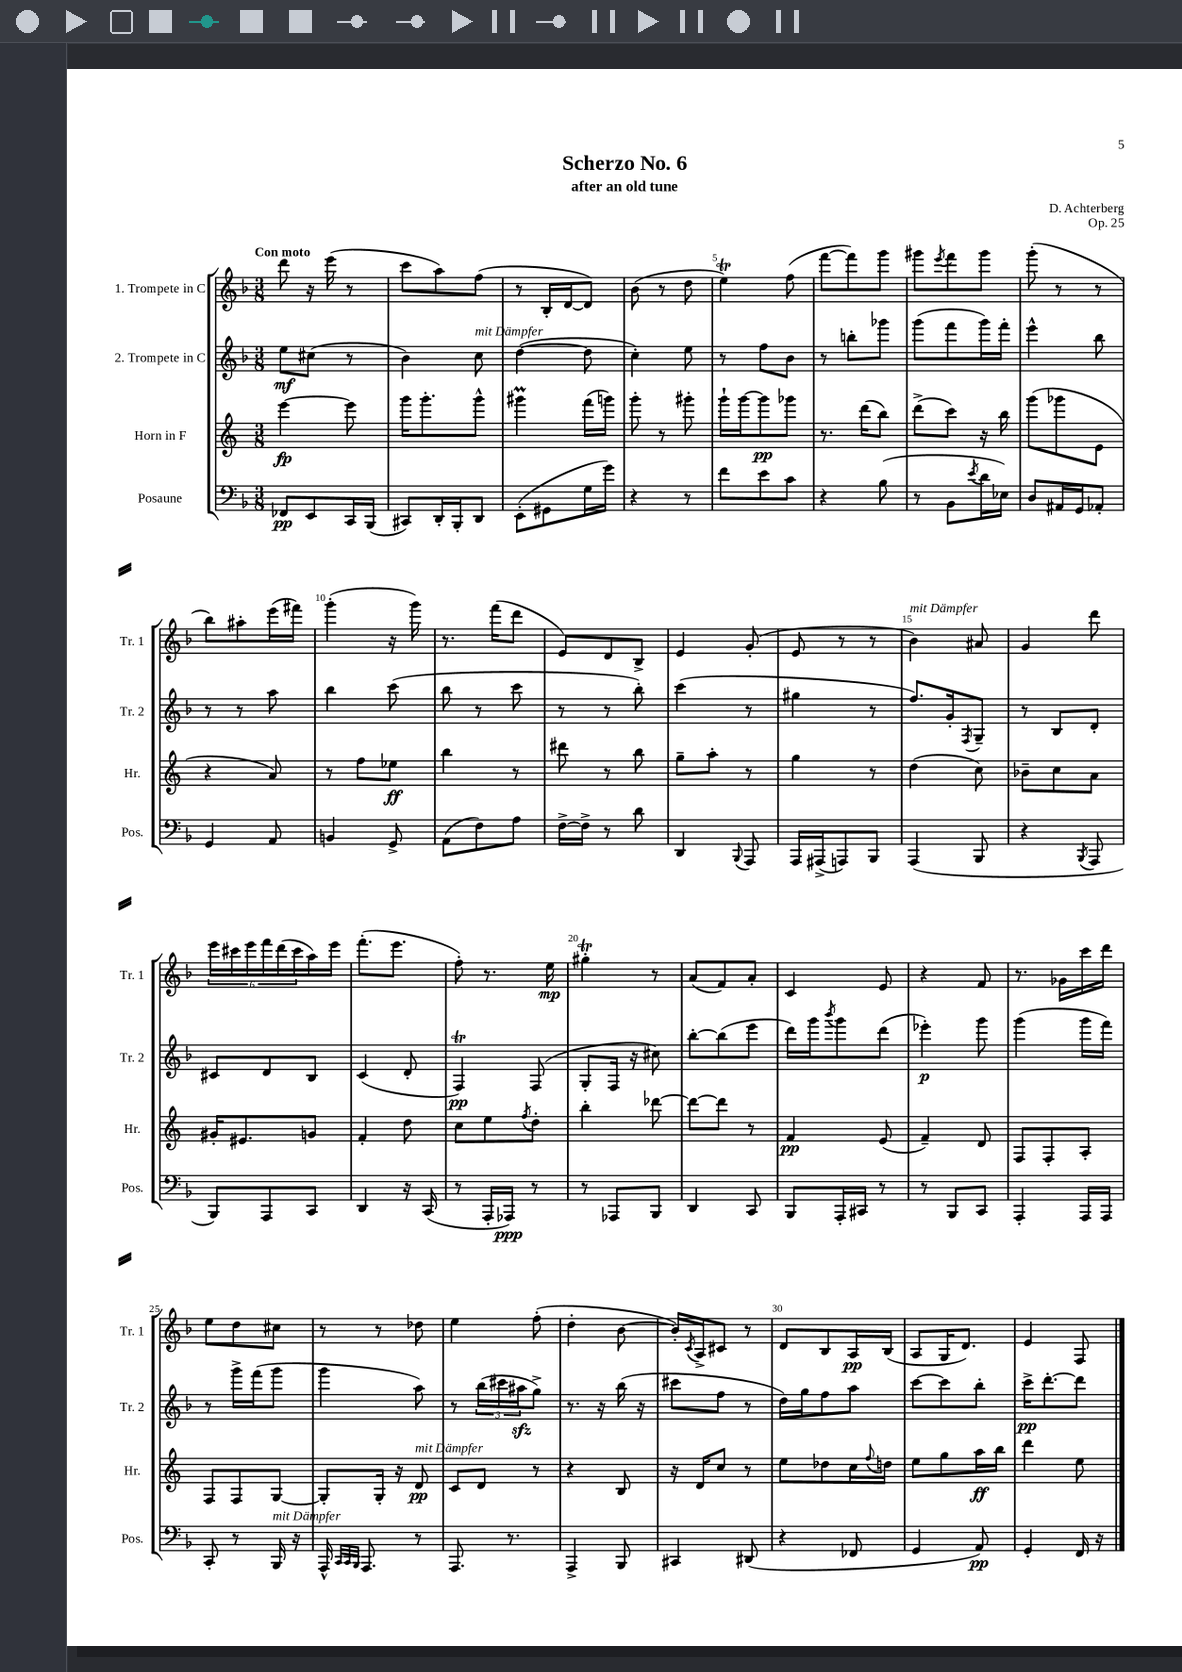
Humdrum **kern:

**kern	**kern	**kern	**kern
*staff4	*staff3	*staff2	*staff1
*clefF4	*clefG2	*clefG2	*clefG2
*k[b-]	*k[]	*k[b-]	*k[b-]
*M3/8	*M3/8	*M3/8	*M3/8
8FF-/L	[4eee\	8ee\L	8ddd\
8EE/	.	(8cc#\J	16r
.	.	.	(16eee\
16CC/L	8eee\]	8r	8r
(16BBB-/JJ	.	.	.
=	=	=	=
8CC#/L)	16ggg\LK	4b-\)	8ccc\L
.	8.ggg'\	.	.
16DD'/L	.	.	8aa\)
16BBB-'/J	.	.	.
8DD/J	8ggg^^\J	8cc\	(8ff\J
=	=	=	=
(8EE'\L	4ggg#\	([4dd\	8r
8GG#\	.	.	16B-'/LL
.	.	.	[16d/J
16G\L	(16fff\LL	8dd\]	8d/]J)
16g\JJ)	16ggg\JJ)	.	.
=	=	=	=
4r	8ggg'\	4cc'\)	(8b-\
.	8r	.	8r
8r	8ggg#'\	8ee\	8dd\
=	=	=	=
8f\L	16ggg`\LL	8r	4ee\)
.	[16ggg\J	.	.
8e\	8ggg\]	8ff\L	.
8c\J	8ggg-\J	8b-\J	(8ff\
=	=	=	=
4r	8.r	8r	[8fff\L
.	.	8bb'\L	8fff\])
.	(16ddd\LK	.	.
(8B-\	8bb\J)	8ggg-\J	8ggg\J
=	=	=	=
8r	(8ddd^\L	(8ggg\L	8ggg#\L
.	.	.	8qeee/
8BB-\L	8ccc\J)	8fff\	8fff\
8qe/	.	.	.
16d\L	16r	16ggg\L)	8ggg#\J
16E-\JJ)	16bb\	16fff'\JJ	.
=	=	=	=
8D/L	(8ggg\L	4eee^^\	(8ggg'\
16AA#/L	8ggg-\	.	8r
16GG/J	.	.	.
8AA-'/J	8e\J	8bb-\	8r
=	=	=	=
4GG/	4r	8r	8bb-\L)
.	.	8r	8aa#'\
8AA/	8a/)	8aa\	(16eee\L
.	.	.	16fff#\JJ)
=	=	=	=
4BB/	8r	4bb-\	(4ggg'\
.	8ff\L	.	.
8GG^/	8ee-\J	(8ccc\	16r
.	.	.	16ggg\)
=	=	=	=
(8AA\L	4bb\	8bb-\	8.r
8F\)	.	8r	.
.	.	.	(16fff\LK
8A\J	8r	8ccc\	8ddd\J
=	=	=	=
[16F^\LL	8ddd#\	8r	8e/L)
16F^\]JJ	.	.	.
8r	8r	8r	8d/
8d\	8bb\	8bb-'\)	8B-^/J
=	=	=	=
4DD/	8gg~\L	(4ccc\	4e/
.	8aa'\J	.	.
8qqBBB-/	.	.	.
8AAA/	8r	8r	(8g'/
=	=	=	=
16AAA/LL	4gg\	4gg#\	8e/
(16AAA#^/J	.	.	.
8AAA/)	.	.	8r
8BBB-/J	8r	8r	8r
=	=	=	=
(4AAA/	(4dd\	8.ff/L)	4b-\)
.	.	16g'/k	.
.	.	8qF/	.
8BBB-/	8cc\)	8G~/J	8a#/
=	=	=	=
4r	8b-~\L	8r	4g/
.	8cc\	8B-/L	.
8qBBB-/	.	.	.
8AAA/	8a\J	8d'/J	8ddd\
=	=	=	=
8BBB-/L)	16g#'/LK	8c#/L	24eee\LL
.	.	.	24ccc#\
.	8.e#/	.	.
.	.	.	24eee\
8AAA/	.	8d/	24fff\
.	.	.	(24ddd\
.	.	.	24ccc#\
8CC/J	8g/J	8B-/J	16aa\)
.	.	.	16eee\JJ
=	=	=	=
4DD/	4f'/	(4c/	(8.fff'\L
.	.	.	8.eee\J
16r	8dd\	8d'/	.
(16CC/	.	.	.
=	=	=	=
8r	8cc\L	4F/)	8ff'\)
16AAA'/LL	8ee\	.	8.r
16AAA-/JJ)	.	.	.
.	8qff/	.	.
8r	8dd'\J	(8F/	.
.	.	.	16ee\
=	=	=	=
8r	4bb'\	8G'/L	4gg#'\
8AAA-/L	.	16F/Jk	.
.	.	16r	.
8BBB-/J	[8ddd-\	8cc#\)	8r
=	=	=	=
4DD/	8ddd-\_L	[8bb-'\L	(8a/L
.	8ddd-\]J	(8bb-\]	8f/)
8CC/	8r	8eee\J	8a'/J
=	=	=	=
8BBB-/L	4f/	16ddd\LL)	4c/
.	.	16ggg\J	.
.	.	8qbbb-/	.
16AAA'/L	.	8ggg\	.
16CC#/JJ	.	.	.
8r	(8e/	(8ddd\J	8e/
=	=	=	=
8r	4f~/)	4eee-'\)	4r
8BBB-/L	.	.	.
8CC/J	8d/	8ggg\	8f/
=	=	=	=
4AAA'/	8F/L	(4ggg\	8.r
.	8F'/	.	.
.	.	.	16g-\LL
16AAA/LL	8A'/J	16ggg\LL	16ccc\
16AAA/JJ	.	16fff\JJ)	16ddd\JJ
=	=	=	=
8CC'/	8F/L	8r	8ee\L
8r	8F/	16ggg^\LL	8dd\
.	.	(16fff\J	.
16BBB-/	[8G/J	8ggg\J	8cc#\J
16r	.	.	.
=	=	=	=
16AAA^^/	8G'/]L	4ggg\	8r
32qqCC/LLL	.	.	.
32qqCC/	.	.	.
32qqBBB-/JJJ	.	.	.
8.AAA/	.	.	.
.	16G'/Jk	.	8r
.	16r	.	.
8r	8d/	8aa\)	8dd-\
=	=	=	=
8.AAA/	8c/L	8r	4ee\
.	8d/J	(24bb-\LL	.
.	.	24ccc#\	.
8.r	.	.	.
.	.	24aa#\J	.
.	8r	8gg^\J)	(8ff'\
=	=	=	=
4AAA^/	4r	8.r	4dd'\
.	.	16r	.
8BBB-/	8B/	(16bb-\	[8b-\
.	.	16r	.
=	=	=	=
4CC#/	16r	8ccc#\L	16b-'/]LL)
.	.	.	8qc/
.	16d/LK	.	16A^/J
.	8cc/J	8ff\J	8c#/J
(8DD#/	8r	8r	8r
=	=	=	=
4r	8ee\L	16dd\LL)	8d/L
.	.	16gg\J	.
.	8dd-\	8ff\	8B-/
8FF-/	16cc\L	8aa\J	16A/L
.	8qqff/	.	.
.	16dd\JJ	.	(16B-/JJ
=	=	=	=
4GG/	8ee\L	[8ccc\L	8A/L
.	8gg\	8ccc\]	16G/K
.	.	.	8.d/J)
8AA/)	16aa\L	8bb-'\J	.
.	16bb\JJ	.	.
=	=	=	=
4GG'/	4ddd\	16ccc^\LK	4e/
.	.	[8.ddd'\	.
16FF/	8ee\	8ddd\]J	8F/
16r	.	.	.
==	==	==	==
*-	*-	*-	*-
